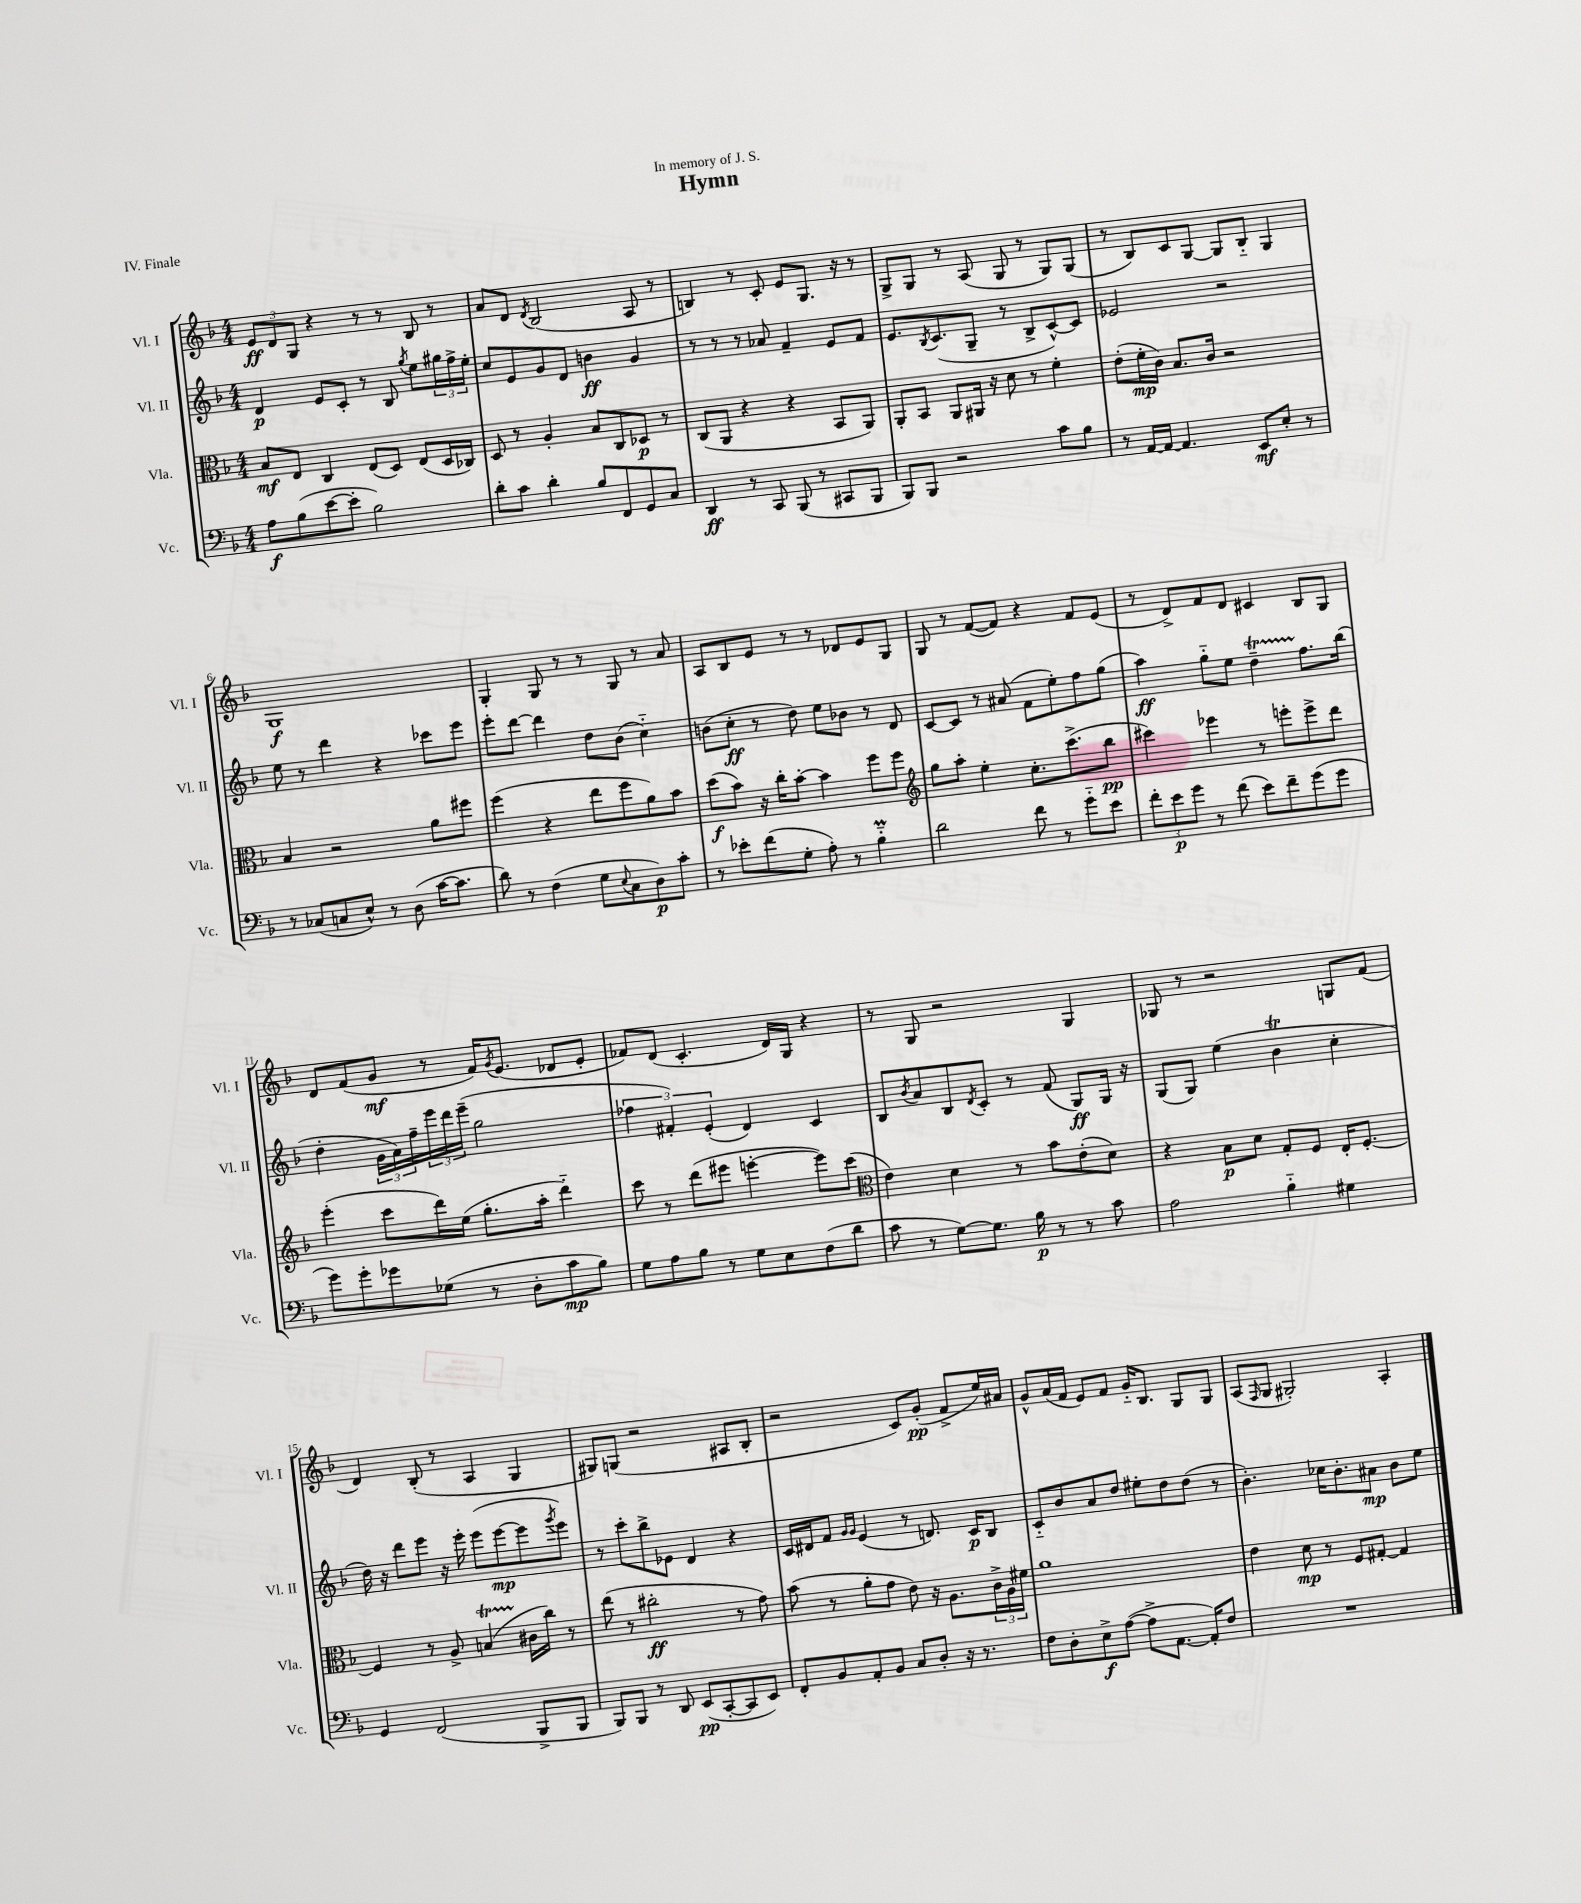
\header { title = "Hymn" dedication = "In memory of J. S." piece = "IV. Finale" }
<<
\new StaffGroup <<
\new Staff = "s0" \with { instrumentName = "Vl. I" shortInstrumentName = "Vl. I" } {
    \clef treble \key f \major \numericTimeSignature \time 4/4
    \tuplet 3/2 { e'8\ff d'8 g8 } r4 r8 r8 bes8 r8 |
    a'8 d'8 \acciaccatura { d'8 } bes2( a8 r8 |
    b4) r8 c'8-. e'8 g8. r16 r8 |
    g8-> g8 r8 a8( g8 r8 g8) g8( |
    r8 bes8) c'8 g8~ g8 bes8-_ g4 |
    g1\f |
    g4-. g8 r8 r8 g8 r8 a'8 |
    a8 bes8 e'8 r8 r8 des'8 e'8 g8 |
    g8 r8 f'8~( f'8) r4 f'8 e'8( |
    r8 d'8->) f'8 d'8 cis'4 bes8 g8 |
    d'8 f'8( g'8\mf r8 f'16) \acciaccatura { g'8 } e'8.( des'8 e'8-. |
    fes'8) d'8( c'4.-. d'16) g16 r4 |
    r8 g8 r2 g4 |
    ges8 r8 r2 g8 f'8( |
    d'4) bes8-.( r8 a4 g4 |
    gis8) g8( r2 ais8 bes8-. |
    r2 c'8) g'8-.\pp( f'8-> e''16) ais'16 |
    g'8-^ a'16( f'16 e'8) f'8 g'16-_ bes8. g8 g8 |
    a8( \grace { f16 } g8 gis2-.) a4-. \bar "|." |
}
\new Staff = "s1" \with { instrumentName = "Vl. II" shortInstrumentName = "Vl. II" } {
    \clef treble \key f \major \numericTimeSignature \time 4/4
    d'4\p e'8 c'8-. r8 bes8 \acciaccatura { g''8 } e''8 \tuplet 3/2 { gis''16 f''16-> e''16-. } |
    c''8 e'8 g'8 d'8 b'4\ff g'4 |
    r8 r8 r8 aes'8 f'4-- e'8 f'8 |
    e'8. \acciaccatura { bes8 } c'8.( g8-- r8 bes8-> c'8~-^) c'8 |
    ees'2 r2 |
    e''8 r8 d'''4 r4 ces'''8 e'''8 |
    e'''8-. d'''8~ d'''4 d''8 bes'8( c''4-_) |
    b'8( c''8-.\ff r8 d''8) e''8 bes'8 r8 d'8 |
    c'8~ c'8 r8 ais'8( f'8 e''8-.) f''8 g''8( |
    a''4\ff) g''8-_ e''8 d''4--\startTrillSpan f''8.\stopTrillSpan bes''16( |
    d''4-. \tuplet 3/2 { g'16 a'16) f''16-- } \tuplet 3/2 { e'''16 d'''16 e'''16--( } g''2 |
    \tuplet 3/2 { fes''4 fis'4-.) e'4-.( } d'4) c'4 |
    bes8 \acciaccatura { bes'8 } a'8 bes8 \acciaccatura { d'8 } c'8-. r8 f'8( g8\ff) g16 r16 |
    g8( g8) e''4( bes'4\trill c''4-. |
    d''16) r16 d'''8 e'''8 r16 e'''16-. e'''8( e'''8~\mp e'''8 \acciaccatura { g'''8 } e'''8) |
    r8 c'''8-. bes''8-> ees'8 d'4 r4 |
    c'16 dis'16 f'8 \grace { g'16 g'16 } e'4( r8 d'8.) c'16\p bes8 |
    c'8-_ bes'8 a'8 d''8 eis''8-. d''8 d''8( r8 |
    bes'4.-.) ces''16 bes'8.-. ais'8\mp bes'8 e''8 \bar "|." |
}
\new Staff = "s2" \with { instrumentName = "Vla." shortInstrumentName = "Vla." } {
    \clef alto \key f \major \numericTimeSignature \time 4/4
    bes8\mf e8 c4 e8( d8) e8( d16 ces16) |
    d8 r8 a4-. bes8 c8 des8\p r8 |
    c8( a,8 r4 r4 bes,8 a,8) |
    a,8-. bes,8 a,8 ais,16 r16 d'8 r8 f'4-. |
    e'8-.( f'16-.\mp c'16) bes8. c'16 r2 |
    bes4 r2 a'8 fis''8 |
    f''4( r4 e''8 f''8 a'8) bes'8 |
    d''8\f( bes'8) r16 c''16-. bes'8~-. bes'4 f''8 f''8 |
    \clef treble g''8 a''8-. e''4-. c''8.-. c'''8.->( bes''8\pp |
    cis'''4) ees'''4 r8 e'''8-. e'''8-> d'''8 |
    e'''4-.( c'''8 d'''16) e''16( g''8.-. a''16-. d'''4-_) |
    c'''8 r8 d'''8( eis'''8 e'''4~-. e'''8) c'''8( |
    \clef alto e'4) d'4 r8 bes'8 e'8-.( d'8) |
    r4 bes8\p d'8 g8-. f8 e16-. f8.~-. |
    f4 r8 a8-> b4\startTrillSpan( cis'16\stopTrillSpan c''16) r8 |
    e''8( r8 cis''2-.\ff r8 g'8) |
    bes'8( r8 a'8-. g'8 e'8) r16 a8. \tuplet 3/2 { c'16-> a16 fis'16 } |
    a'1 |
    e'4 d'8\mp r8 f8 gis8~-. gis4 \bar "|." |
}
\new Staff = "s3" \with { instrumentName = "Vc." shortInstrumentName = "Vc." } {
    \clef bass \key f \major \numericTimeSignature \time 4/4
    a8\f bes8( e'8~ e'8-. bes2) |
    d'8-. c'8 d'4-. bes8 f,8 g,8 c8 |
    d,4\ff r8 c,8 bes,,8( r8 cis,8 bes,,8 |
    bes,,8) bes,,8 r2 c'8 bes8 |
    r8 a,16~ a,16~ a,4. e,8\mf e8-. r8 |
    r8 ces8( c8 e8-^) r8 d8( c'16~ c'8. |
    d'8) r8 f4( g8 \appoggiatura { e8 } c8 d8\p) c'8-. |
    r8 ees'8-. f'8( g8-. a8-.) r8 bes4-_\prall |
    d'2 f'8 r8 g'8-_ e'8 |
    \tuplet 3/2 { f'8-. e'8\p g'8 } r8 f'8( e'8) f'8-- g'8( g'8 |
    g'8) g'8-. ges'8 ges8( r8 d8-. c'8\mp bes8) |
    g8 a8 bes8 r8 g8 e8 f8( d'8 |
    c'8 r8 g8~) g8. bes16\p r8 r8 c'8 |
    a2 bes4-_ gis4 |
    g,4 f,2( bes,,8-> bes,,8 |
    bes,,8) bes,,8 r8 d,8 e,8\pp( c,8~-. c,8 e,8) |
    f,8-. bes,8 a,8-. bes,8 c8 d8-. r16 r8. |
    f8 d8-. e8->\f a8~( a8-> a,8.~ a,16-.) f8 |
    R1 \bar "|." |
}
>>
>>
